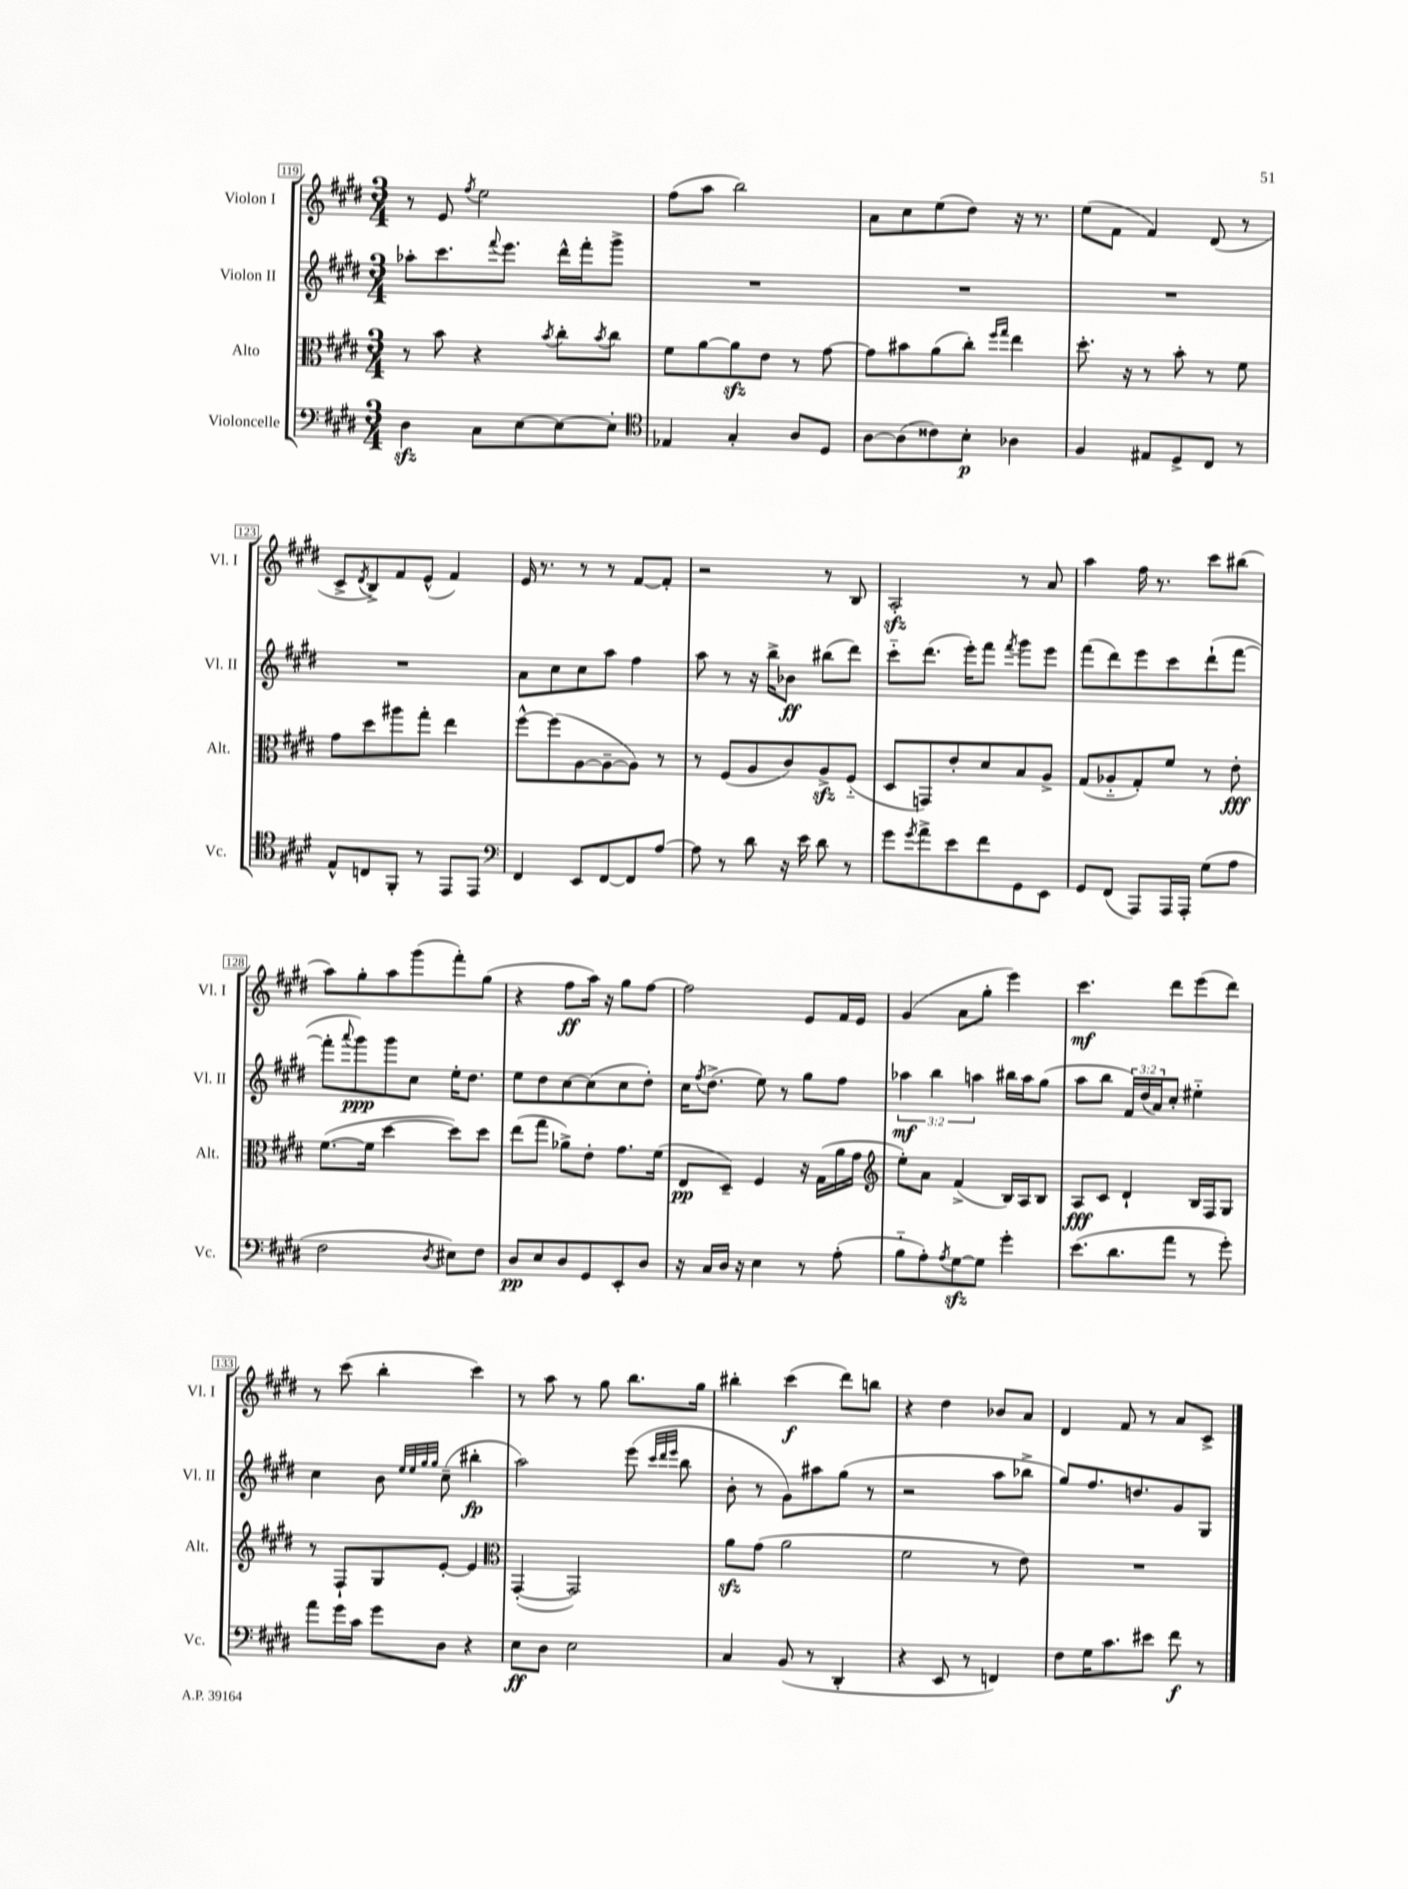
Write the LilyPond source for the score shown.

<<
\new StaffGroup <<
\new Staff = "s0" \with { instrumentName = "Violon I" shortInstrumentName = "Vl. I" } {
    \clef treble \key e \major \numericTimeSignature \time 3/4
    r8 e'8 \acciaccatura { fis''8 } e''2 |
    fis''8( a''8 b''2) |
    a'8 cis''8 e''8( dis''8) r16 r8. |
    e''8( fis'8 fis'4) dis'8( r8 |
    cis'8-> \acciaccatura { dis'8 } b8->) fis'8 e'8-^( fis'4) |
    e'16 r8. r8 r8 fis'8~ fis'8-. |
    r2 r8 b8 |
    a2-.\sfz r8 a'8 |
    a''4 fis''16 r8. cis'''8 bis''8( |
    a''8) gis''8-. a''8 gis'''8( fis'''8-.) gis''8( |
    r4 fis''8\ff a''16) r16 gis''8 fis''8~ |
    fis''2 e'8 fis'16 e'16 |
    gis'4( a'8 gis''8-. e'''4) |
    cis'''4.\mf dis'''8 e'''8( dis'''8) |
    r8 cis'''8( b''4-. cis'''4) |
    r8 a''8 r8 gis''8 b''8. gis''16 |
    bis''4-. cis'''4\f( dis'''8) b''8 |
    r4 dis''4 bes'8 a'8 |
    dis'4 fis'8 r8 a'8 cis'8-> \bar "|." |
}
\new Staff = "s1" \with { instrumentName = "Violon II" shortInstrumentName = "Vl. II" } {
    \clef treble \key e \major \numericTimeSignature \time 3/4 \override Staff.TupletNumber.text = #tuplet-number::calc-fraction-text
    aes''8-. cis'''8. \appoggiatura { fis'''8 } e'''8. dis'''16-^ fis'''16-. gis'''8-> |
    R2. |
    R2. |
    R2. |
    R2. |
    a'8 cis''8 cis''8 a''8 fis''4 |
    a''8 r8 r16 b''16-> bes'8\ff bis''8( dis'''8) |
    cis'''8-_ dis'''8.( e'''16-.) fis'''8 \acciaccatura { fis'''8 } gis'''8 e'''8 |
    fis'''8( dis'''8) e'''8 cis'''8 dis'''8-!( fis'''8~ |
    fis'''8-. \appoggiatura { a'''8 } gis'''8\ppp) gis'''8 cis''8 e''16-. dis''8. |
    e''8 dis''8 cis''8~ cis''8( cis''8 dis''8-.) |
    cis''16 \acciaccatura { fis''8 } dis''8.->( e''8) r8 gis''8 fis''8 |
    \tuplet 3/2 { aes''4\mf b''4 a''4 } bis''16 a''16 gis''8( |
    a''8 b''8 \tuplet 3/2 { fis'16) dis''16( a'16) } cis''8-. eis''4-_ |
    cis''4 b'8 \grace { e''32 e''32 gis''32 gis''32 } cis''8--( bis''4-.\fp |
    a''2) e'''8( \grace { cis'''32 dis'''32 e'''32 } b''8 |
    b'8-. r8 gis'8) ais''8 gis''8( r8 |
    r2 a''8 bes''8-> |
    gis''8) fis''8. d''8. gis'8 gis8 \bar "|." |
}
\new Staff = "s2" \with { instrumentName = "Alto" shortInstrumentName = "Alt." } {
    \clef alto \key e \major \numericTimeSignature \time 3/4
    r8 b'8 r4 \acciaccatura { b'8 } cis''8-. \acciaccatura { b'8 } cis''8 |
    fis'8 a'8~ a'8\sfz e'8 r8 gis'8~ |
    gis'8 bis'8 a'8( cis''8-.) \grace { fis''16 gis''16 } e''4 |
    dis''8.-. r16 r8 b'8-. r8 fis'8 |
    gis'8 dis''8 ais''8 gis''8-. e''4 |
    fis''8~-^ fis''8( a8~ a8~-- a8) r8 |
    r8 fis8( a8 cis'8) a8->\sfz fis8-_( |
    dis8 g,8) e'8-. dis'8 b8 a8-> |
    gis8( aes8-_ gis8-.) fis'8 r8 e'8-.\fff |
    fis'8.~( fis'16 dis''4~ dis''8) dis''8 |
    e''8( gis''8 aes'8->) e'8-. gis'8. fis'16( |
    e8\pp dis8--) fis4 r16 gis16( a'16 gis'16 |
    \clef treble e''8-.) a'8 fis'4->( b16) a16 b8 |
    a8\fff cis'8 dis'4-! b16 fis16 gis8 |
    r8 fis8-! gis8 e'8~-. e'4 |
    \clef alto gis,4~-.( gis,2) |
    a'8\sfz gis'8( a'2 |
    fis'2 r8 e'8) |
    R2. \bar "|." |
}
\new Staff = "s3" \with { instrumentName = "Violoncelle" shortInstrumentName = "Vc." } {
    \clef bass \key e \major \numericTimeSignature \time 3/4
    dis4\sfz cis8 e8~ e8~ e8-. |
    \clef tenor ees4 gis4-. a8 dis8 |
    a8~ a8( cisis'8) b8-.\p aes4 |
    fis4 eis8 dis8-> cis8 r8 |
    e8-^ c8 fis,8-. r8 e,8 e,8 |
    \clef bass fis,4 e,8 fis,8~ fis,8 a8~ |
    a8 r8 dis'8 r16 e'16 dis'8 r8 |
    gis'8 \acciaccatura { gis'8 } a'8-> e'8 fis'8 gis,8 e,8 |
    gis,8 fis,8( a,,8) a,,16 a,,16-. gis8( a8 |
    fis2 \acciaccatura { dis8 } eis8) fis8 |
    dis8\pp e8 dis8 gis,8 e,8-. dis8 |
    r16 cis16 dis16 r16 e4 r8 a8-.( |
    b8-_ a8-.) \acciaccatura { a8 } gis8~\sfz gis8 gis'4-. |
    e'8.( dis'8. a'8 r8 gis'8-.) |
    a'8 gis'16 cis'16 gis'8 dis8 r4 |
    e8\ff dis8 e2 |
    cis4 b,8( r8 dis,4-. |
    r4 e,8 r8 f,4) |
    fis8 gis16 cis'8. eis'8 fis'8\f r8 \bar "|." |
}
>>
>>
\layout { \context { \Score currentBarNumber = #119 \override BarNumber.stencil = #(make-stencil-boxer 0.1 0.3 ly:text-interface::print) } }
